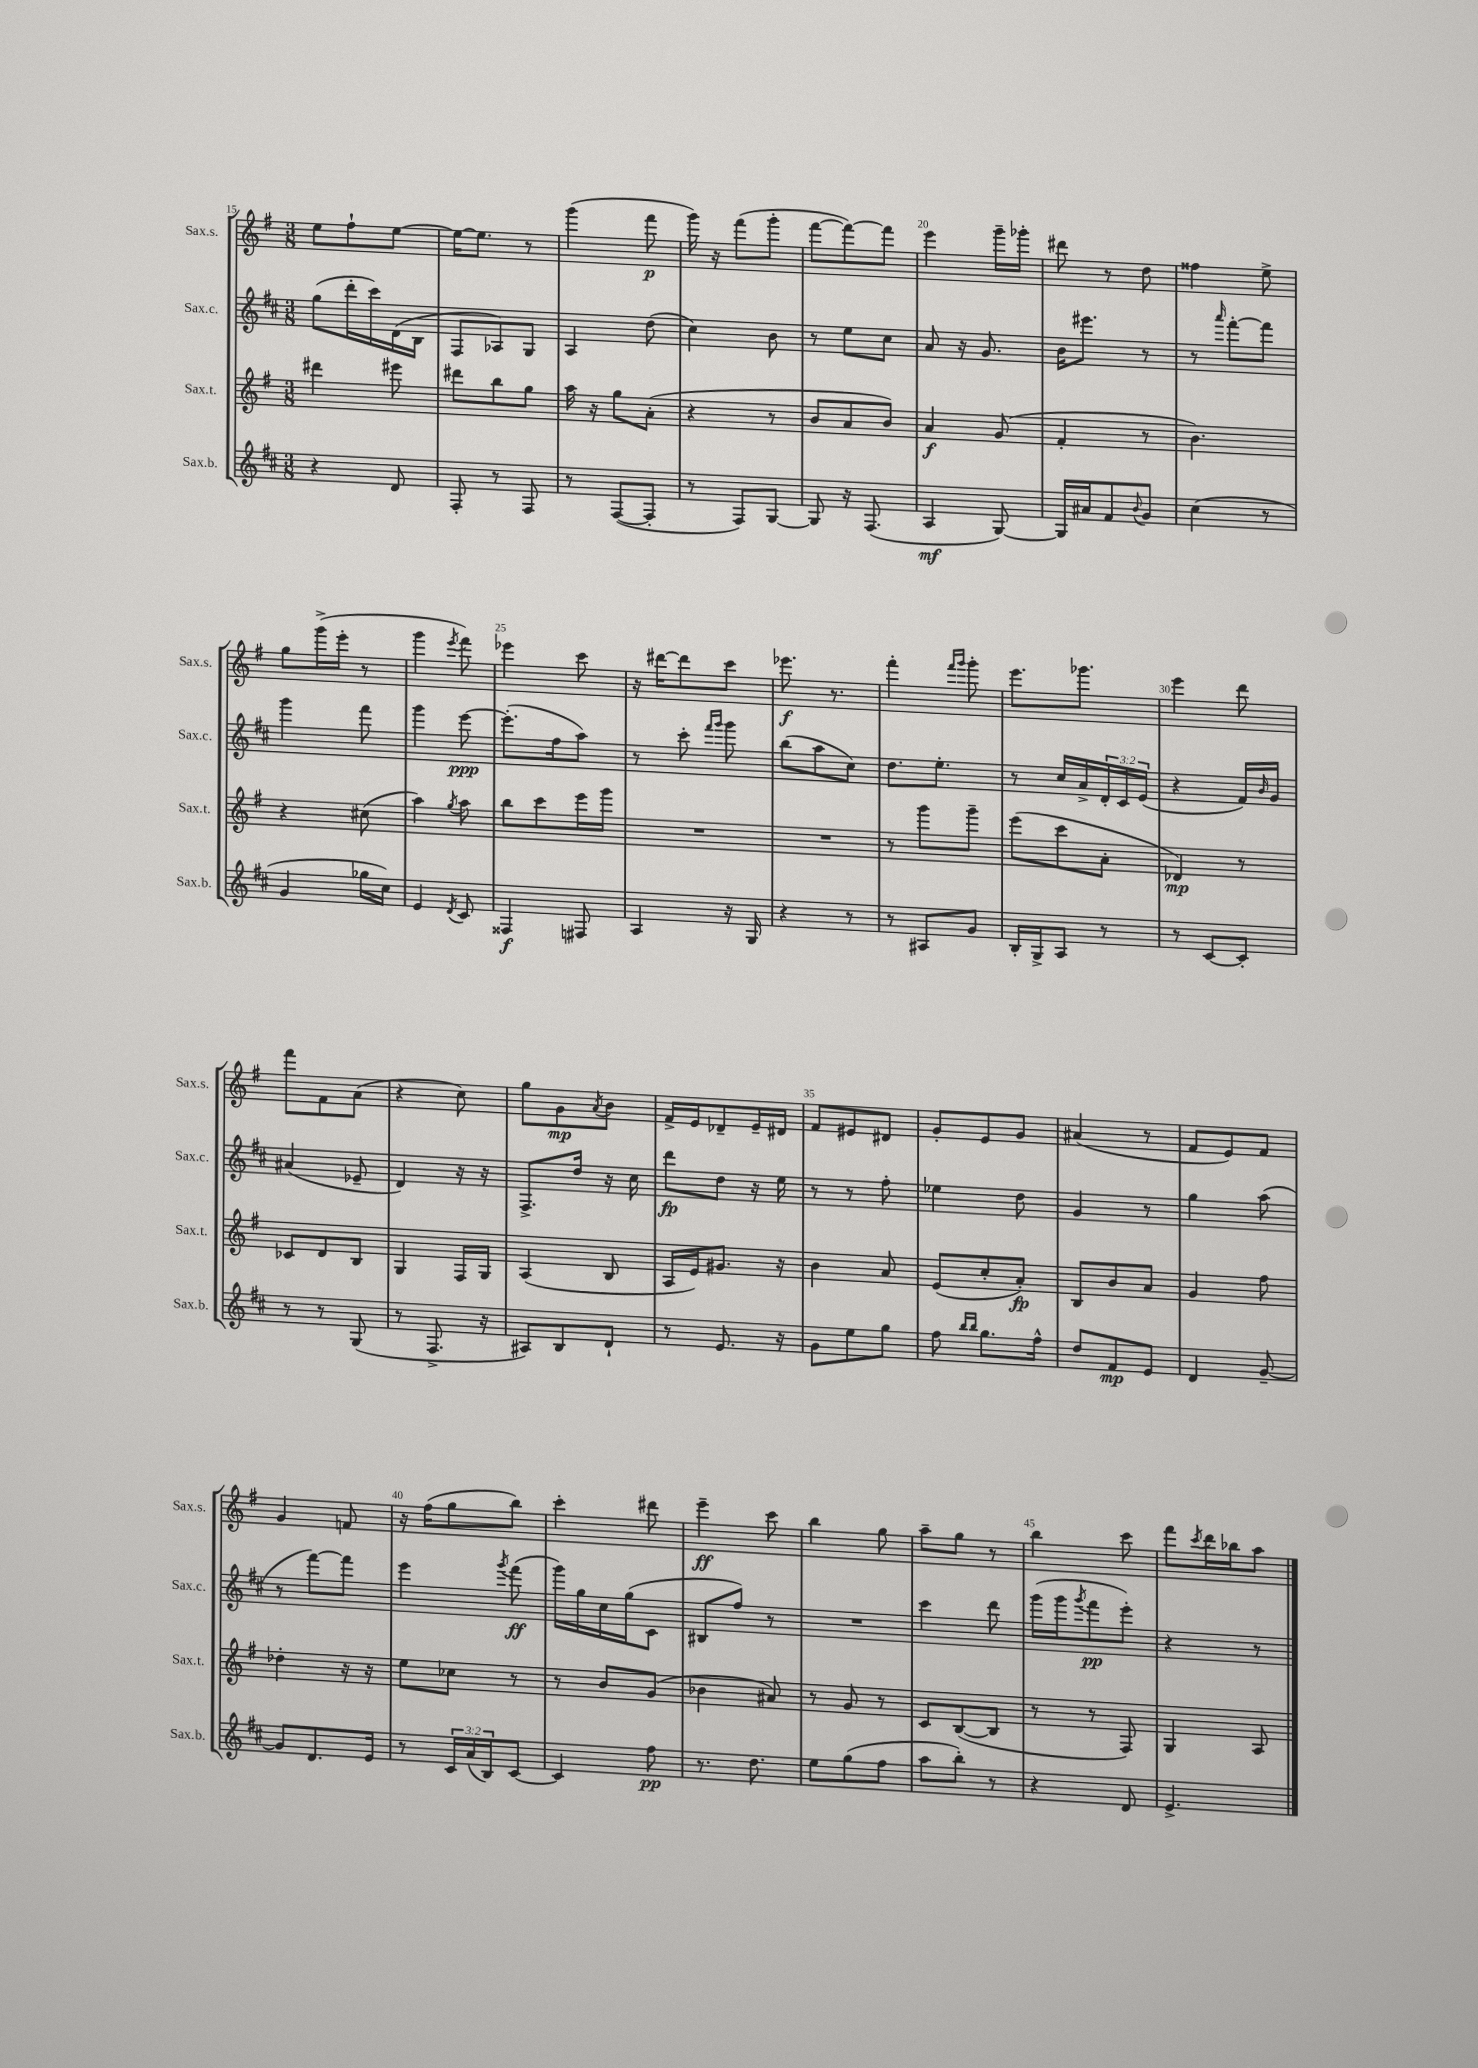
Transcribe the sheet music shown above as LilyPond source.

<<
\new StaffGroup <<
\new Staff = "s0" \with { instrumentName = "Sax.s." shortInstrumentName = "Sax.s." } {
    \clef treble \key g \major \numericTimeSignature \time 3/8
    e''8 fis''8-! e''8~ |
    e''16~ e''8. r8 |
    g'''4( fis'''8\p |
    g'''16) r16 fis'''8( g'''8-. |
    fis'''8~ fis'''8~) fis'''8 |
    e'''4 g'''16-- ges'''16-. |
    dis'''8 r8 d''8 |
    fisis''4 e''8-> |
    g''8 g'''16->( e'''16-. r8 |
    g'''4 \acciaccatura { e'''8 } fis'''8) |
    ees'''4 c'''8 |
    r16 dis'''16~ dis'''8 c'''8 |
    ees'''8.\f r8. |
    fis'''4-. \grace { fis'''16 g'''16 } g'''8-. |
    e'''8. ges'''8. |
    e'''4 d'''8 |
    fis'''8 fis'8 a'8( |
    r4 c''8) |
    g''8 g'8\mp \acciaccatura { a'8 } b'8 |
    fis'16-> e'16 des'8-- e'16-- dis'16 |
    fis'8 eis'8 dis'8 |
    g'8-. e'8 g'8 |
    ais'4( r8 |
    fis'8 e'8) fis'8 |
    g'4 f'8 |
    r16 fis''16( g''8 b''8) |
    c'''4-. dis'''8 |
    e'''4--\ff c'''8 |
    b''4 g''8 |
    a''8-- g''8 r8 |
    b''4 c'''8 |
    fis'''8 \acciaccatura { c'''8 } d'''16 bes''16 a''8 \bar "|." |
}
\new Staff = "s1" \with { instrumentName = "Sax.c." shortInstrumentName = "Sax.c." } {
    \clef treble \key d \major \numericTimeSignature \time 3/8 \override Staff.TupletNumber.text = #tuplet-number::calc-fraction-text
    g''8( d'''16-. cis'''16) d'16( b16 |
    fis8 aes8) g8 |
    a4 d''8( |
    cis''4) b'8 |
    r8 e''8 cis''8 |
    a'8 r16 g'8. |
    b'16 eis'''8. r8 |
    r8 \grace { a'''16 } fis'''8~-. fis'''8 |
    g'''4 fis'''8 |
    g'''4 e'''8~\ppp |
    e'''8.-.( fis''16 a''8) |
    r8 cis'''8-. \grace { fis'''16 g'''16 } g'''8 |
    b''8( a''8 cis''8) |
    d''8. e''8.-. |
    r8 cis''16 a'16-> \tuplet 3/2 { d'16-. cis'16 e'16( } |
    r4 fis'16) \grace { b'16 } g'16 |
    ais'4( ees'8-- |
    d'4) r16 r16 |
    fis8.-> d''16 r16 cis''16 |
    d'''8\fp d''8 r16 e''16 |
    r8 r8 fis''8-. |
    ees''4 d''8 |
    g'4 r8 |
    g''4 a''8( |
    r8 fis'''8~) fis'''8 |
    e'''4 \acciaccatura { g'''8 } fis'''8\ff( |
    g'''16) g''16 cis''16 g''16( cis'8 |
    bis8 fis''8) r8 |
    R4. |
    cis'''4 d'''8 |
    g'''16( g'''16 \acciaccatura { g'''8 } fis'''8\pp e'''8-.) |
    r4 r8 \bar "|." |
}
\new Staff = "s2" \with { instrumentName = "Sax.t." shortInstrumentName = "Sax.t." } {
    \clef treble \key g \major \numericTimeSignature \time 3/8
    dis'''4 eis'''8 |
    dis'''8 b''8 g''8 |
    a''16 r16 g''8 a'8-.( |
    r4 r8 |
    b'8 a'8 b'8) |
    a'4\f g'8( |
    fis'4-. r8 |
    b'4.) |
    r4 cis''8( |
    a''4) \acciaccatura { g''8 } a''8 |
    b''8 c'''8 e'''16 g'''16 |
    R4. |
    R4. |
    r8 g'''8 g'''8-- |
    e'''8( c'''8 a'8-. |
    des'4\mp) r8 |
    ces'8 d'8 b8 |
    g4 fis16 g16 |
    a4( b8 |
    a16 e'16) gis'8. r16 |
    b'4 a'8 |
    e'8( c''8-. a'8-.\fp) |
    b8 b'8 a'8 |
    g'4 fis''8 |
    des''4-. r16 r16 |
    e''8 ces''8 r8 |
    r8 b'8 g'8( |
    bes'4 ais'8) |
    r8 g'8 r8 |
    c'8 b8~( b8 |
    r8 r8 fis8) |
    g4 a8 \bar "|." |
}
\new Staff = "s3" \with { instrumentName = "Sax.b." shortInstrumentName = "Sax.b." } {
    \clef treble \key d \major \numericTimeSignature \time 3/8 \override Staff.TupletNumber.text = #tuplet-number::calc-fraction-text
    r4 d'8 |
    fis8-. r8 fis8 |
    r8 fis8~( fis8-. |
    r8 fis8) g8~ |
    g8 r16 fis8.( |
    a4\mf g8~) |
    g16 ais'16 fis'8 \appoggiatura { b'8 } g'8 |
    cis''4( r8 |
    g'4 ges''16 cis''16) |
    e'4 \acciaccatura { d'8 } cis'8 |
    fisis4\f fis8 |
    a4 r16 g16 |
    r4 r8 |
    r8 ais8 g'8 |
    b16-. g16-> a8 r8 |
    r8 cis'8~ cis'8-. |
    r8 r8 g8( |
    r8 fis8.-> r16 |
    ais8) b8 d'8-! |
    r8 e'8. r16 |
    g'8 e''8 g''8 |
    fis''8 \grace { b''16 b''16 } g''8. fis''16-^ |
    d''8 fis'8\mp e'8 |
    d'4 g'8~-- |
    g'8 d'8. e'16 |
    r8 \tuplet 3/2 { cis'16 a'16( b16) } cis'8~ |
    cis'4 fis''8\pp |
    r8. d''8. |
    e''8 g''8( fis''8 |
    a''8 b''8-.) r8 |
    r4 d'8 |
    e'4.-> \bar "|." |
}
>>
>>
\layout { \context { \Score currentBarNumber = #15 \override BarNumber.break-visibility = ##(#f #t #t) barNumberVisibility = #(every-nth-bar-number-visible 5) } }
